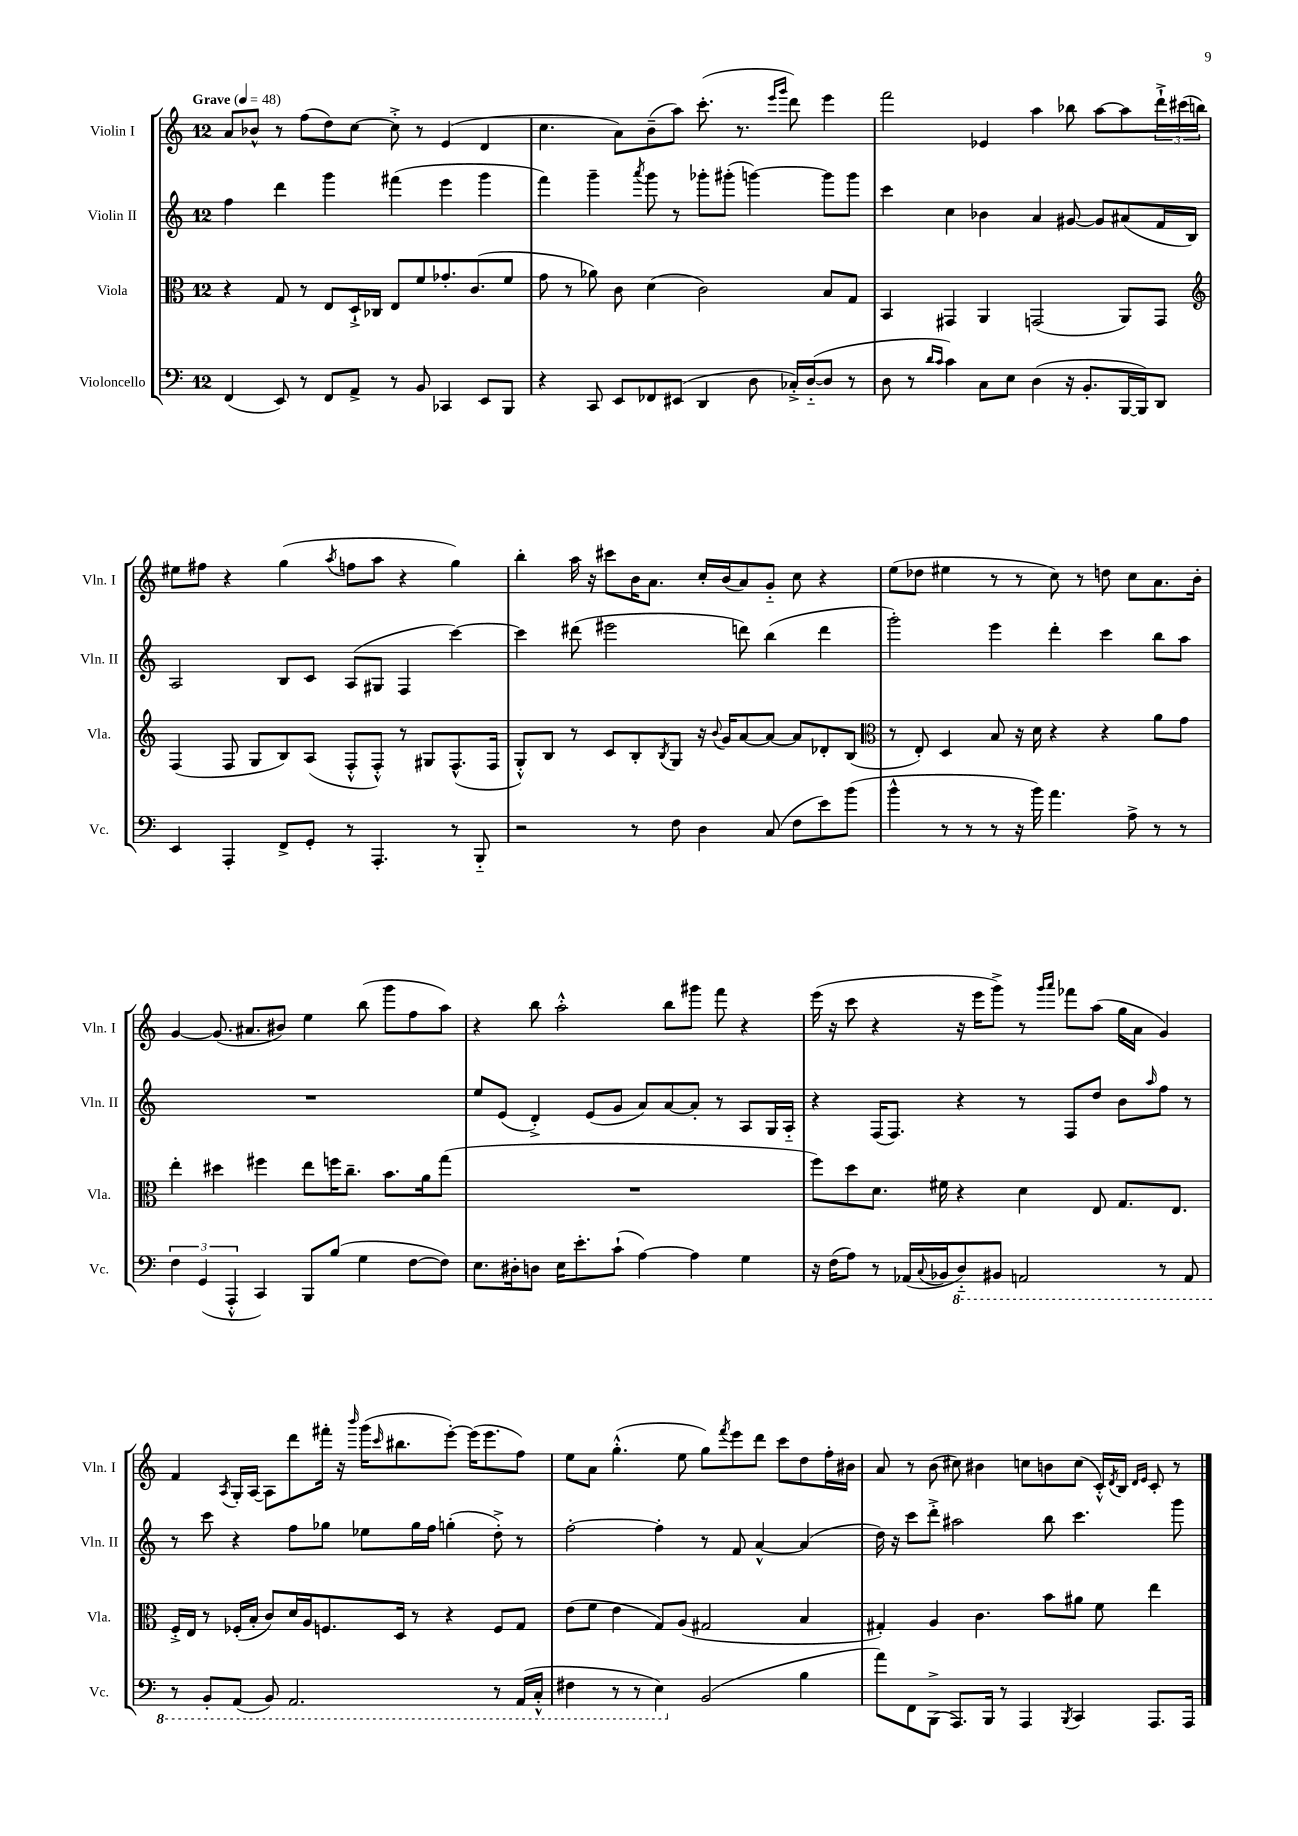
<<
\new StaffGroup <<
\new Staff = "s0" \with { instrumentName = "Violin I" shortInstrumentName = "Vln. I" } {
    \clef treble \key c \major \once \override Staff.TimeSignature.style = #'single-digit \time 12/8 \tempo "Grave" 4 = 48
    a'8 bes'8-^ r8 f''8( d''8) c''8~ c''8-.-> r8 e'4( d'4 |
    c''4. a'8) b'8--( a''8) c'''8.-.( r8. \grace { e'''16 g'''16 } d'''8) e'''4 |
    f'''2 ees'4 a''4 bes''8 a''8~ a''8 \tuplet 3/2 { d'''16-!-> cis'''16( b''16) } |
    eis''8 fis''8 r4 g''4( \acciaccatura { a''8 } f''8 a''8 r4 g''4) |
    b''4-. a''16 r16 cis'''8 b'16 a'8. c''16-. b'16( a'8) g'8-_ c''8 r4 |
    e''8( des''8 eis''4 r8 r8 c''8) r8 d''8 c''8 a'8. b'16-. |
    g'4~ g'8.( ais'8. bis'8) e''4 b''8( g'''8 f''8 a''8) |
    r4 b''8 a''2-.-^ b''8 gis'''8 f'''8 r4 |
    e'''16( r16 c'''8 r4 r16 e'''16 g'''8->) r8 \grace { g'''16 a'''16 } fes'''8 a''8( g''16 a'16 g'4) |
    f'4 \acciaccatura { a8 } g16-. a16~ a8 d'''8 fis'''16-. r16 \grace { b'''16 } g'''16( \grace { c'''16 } bis''8. e'''8~-.) e'''16( e'''8. f''8) |
    e''8 a'8 g''4.-.-^( e''8 g''8) \acciaccatura { f'''8 } e'''8 d'''8 c'''8 d''8 f''16-. bis'16 |
    a'8 r8 b'8( cis''8) bis'4 c''8 b'8 c''8( c'16-.-^) \acciaccatura { d'8 } b16 \grace { d'16 e'16 } c'8-. r8 \bar "|." |
}
\new Staff = "s1" \with { instrumentName = "Violin II" shortInstrumentName = "Vln. II" } {
    \clef treble \key c \major \once \override Staff.TimeSignature.style = #'single-digit \time 12/8
    f''4 d'''4 g'''4 fis'''4( e'''4 g'''4 |
    f'''4) g'''4-- \acciaccatura { a'''8 } g'''8 r8 ges'''8-. gis'''8-.( g'''4~) g'''8 g'''8 |
    c'''4 c''4 bes'4 a'4 gis'8~ gis'8 ais'8( f'16 b16) |
    a2 b8 c'8 a8( gis8 f4 c'''4~) |
    c'''4 dis'''8( eis'''2 d'''8) b''4( d'''4 |
    g'''2-.) e'''4 d'''4-. c'''4 b''8 a''8 |
    R1. |
    e''8 e'8( d'4-.->) e'8( g'8 a'8) a'8~ a'8-. r8 a8 g16 a16-_ |
    r4 f16( f8.) r4 r8 f8 d''8 b'8 \grace { a''16 } f''8 r8 |
    r8 c'''8 r4 f''8 ges''8 ees''8 ges''16 f''16 g''4-.( d''8-.->) r8 |
    f''2~-. f''4-. r8 f'8 a'4~-^ a'4( |
    d''16) r16 c'''8 d'''8-.-> ais''2 b''8 c'''4. g'''8 \bar "|." |
}
\new Staff = "s2" \with { instrumentName = "Viola" shortInstrumentName = "Vla." } {
    \clef alto \key c \major \once \override Staff.TimeSignature.style = #'single-digit \time 12/8
    r4 g8 r8 e8 d16-!-> ces16 e8 f'8 ges'8.-. c'8.( f'8 |
    g'8 r8 aes'8) c'8 d'4( c'2) b8 g8 |
    b,4 gis,4 a,4 g,2( a,8) g,8 |
    \clef treble f4( f8 g8 b8) a8( f8-.-^ f8-.-^) r8 gis8 f8.-^( f16 |
    g8-.-^) b8 r8 c'8 b8-. \acciaccatura { b8 } g8 r16 \appoggiatura { b'8 } g'16 a'8~ a'8~ a'8 des'8-. b8( |
    \clef alto r8 e8-.) d4 b8 r16 d'16 r4 r4 a'8 g'8 |
    e''4-. dis''4 fis''4 e''8 f''16 c''8.-- b'8. a'16 g''8( |
    R1. |
    f''8) d''8 d'8. fis'16 r4 d'4 e8 g8. e8. |
    f16-.-> e16 r8 fes16-.( b16-. c'8) d'16 a16 f8. d16 r8 r4 f8 g8 |
    e'8( f'8 e'4 g8) a8( gis2 b4 |
    gis4-.) a4 c'4. b'8 ais'8 f'8 e''4 \bar "|." |
}
\new Staff = "s3" \with { instrumentName = "Violoncello" shortInstrumentName = "Vc." } {
    \clef bass \key c \major \once \override Staff.TimeSignature.style = #'single-digit \time 12/8
    f,4( e,8) r8 f,8 a,8-> r8 b,8 ces,4 e,8 b,,8 |
    r4 c,8 e,8 fes,8 eis,8( d,4 d8 ces16-.->) d16~-_( d8 r8 |
    d8 r8 \grace { d'16 c'16 } c'4) c8 e8 d4( r16 b,8.-. b,,16~ b,,16) d,8 |
    e,4 a,,4-. f,8-> g,8-. r8 a,,4.-. r8 b,,8-_ |
    r2 r8 f8 d4 c8( f8 e'8) b'8( |
    b'4-^ r8 r8 r8 r16 b'16) a'4. a8-> r8 r8 |
    \tuplet 3/2 { f4 g,4( a,,4-.-^ } c,4) b,,8 b8( g4 f8~ f8) |
    e8. dis16-. d8 e16 e'8.-. c'8-!( a4~) a4 g4 |
    r16 f16( a8) r8 aes,16( \appoggiatura { c8 } bes,16 \ottava #-1 d,8-_) bis,,8 a,,!2 r8 a,,8 |
    r8 b,,8-. a,,8( b,,8) a,,2. r8 a,,16( c,16-.-^ |
    fis,4 r8 r8 e,4) \ottava #0 b,2( b4 |
    a'8) f,8 b,,8->( a,,8.) b,,16 r8 a,,4 \acciaccatura { b,,8 } c,4 a,,8. a,,16 \bar "|." |
}
>>
>>
\layout { \context { \Score \remove "Bar_number_engraver" } }
